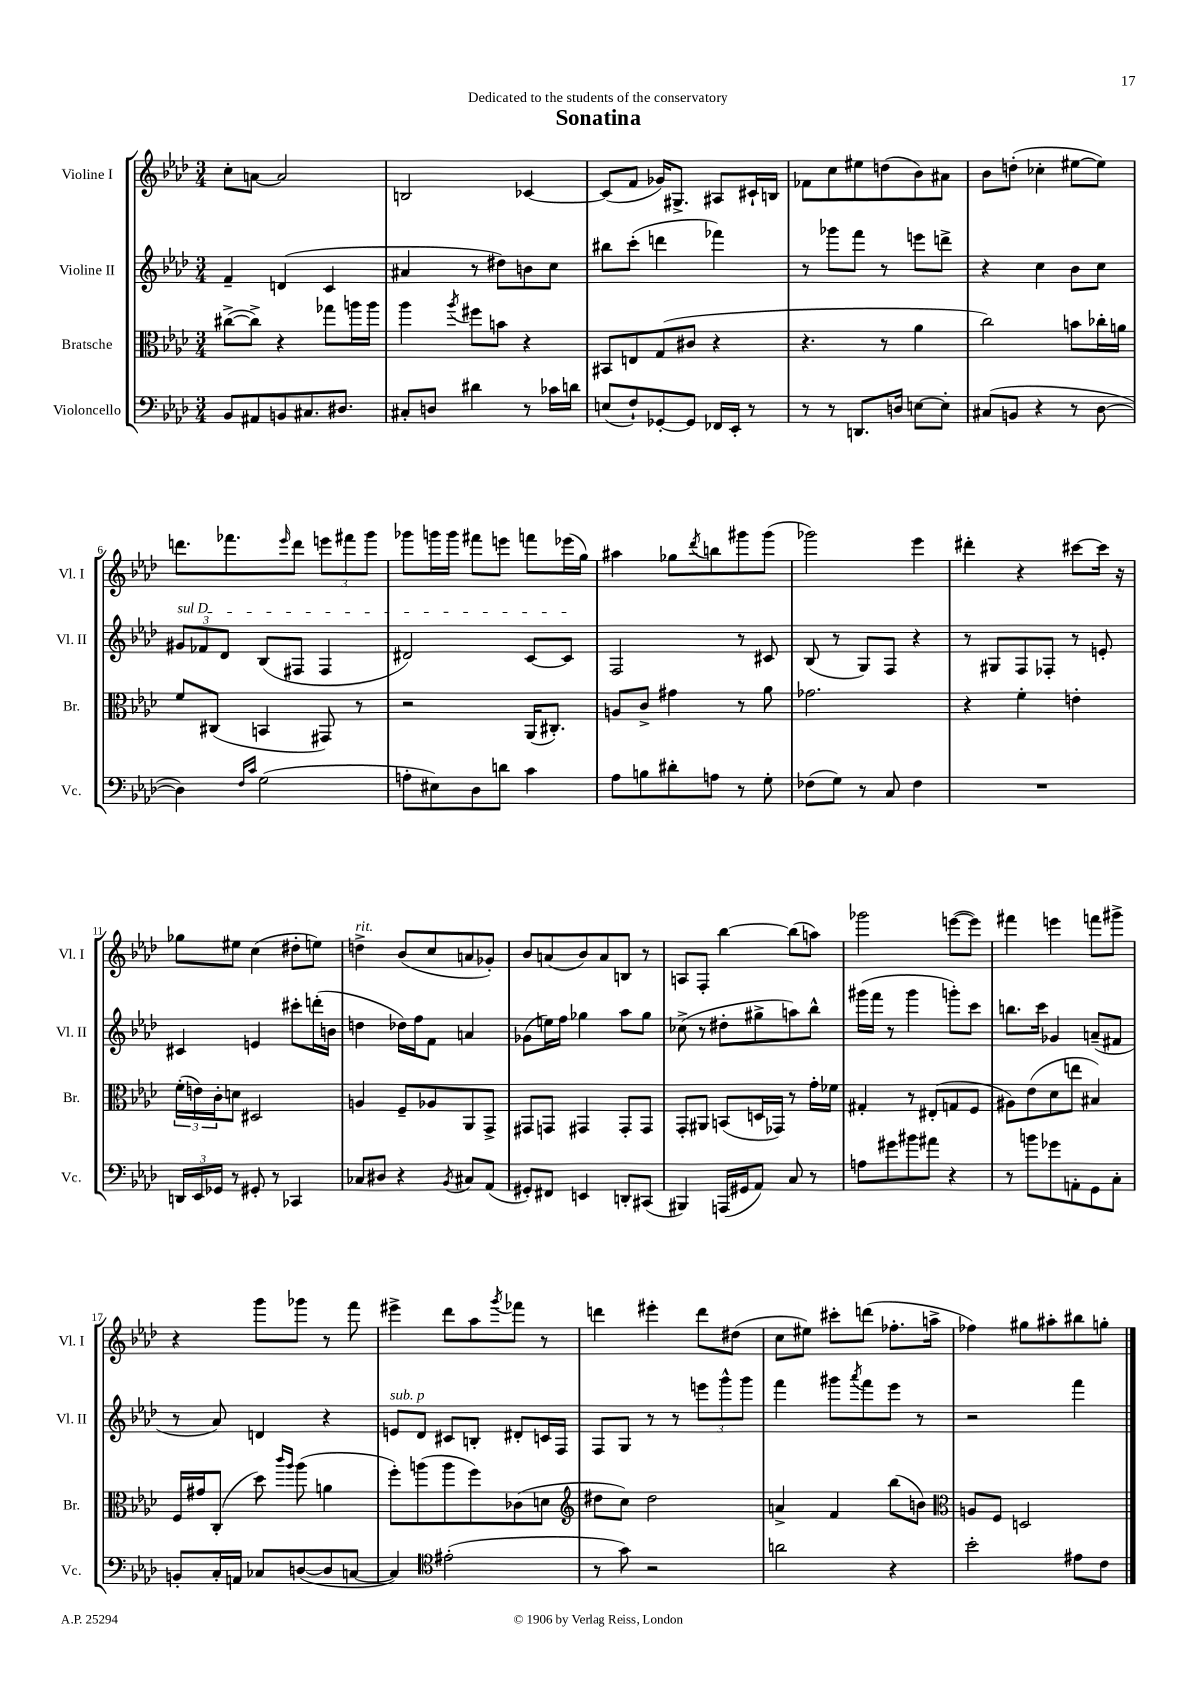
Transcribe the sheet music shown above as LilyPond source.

\header { title = "Sonatina" dedication = "Dedicated to the students of the conservatory" }
<<
\new StaffGroup <<
\new Staff = "s0" \with { instrumentName = "Violine I" shortInstrumentName = "Vl. I" } {
    \clef treble \key aes \major \numericTimeSignature \time 3/4
    c''8-. a'8~ a'2 |
    b2 ces'4~ |
    ces'8( f'8 ges'16) gis8.-> ais8 cis'16-! b16 |
    fes'8 c''8 eis''8 d''8( bes'8) ais'8 |
    bes'8 d''8-.( ces''4-. eis''8~ eis''8) |
    d'''8. fes'''8. \grace { ees'''16 } d'''8 \tuplet 3/2 { e'''8 fis'''8 g'''8 } |
    ges'''8 g'''16 g'''16 fis'''8 e'''8 f'''8 ees'''16( g''16) |
    ais''4 ges''8 \acciaccatura { des'''8 } b''8 gis'''8 gis'''8( |
    ges'''2) ees'''4 |
    dis'''4-. r4 cis'''8~ cis'''16 r16 |
    ges''8 eis''8 c''4( dis''8-. e''8) |
    d''4->^\markup { \italic "rit." } bes'8( c''8 a'8 ges'8-.) |
    bes'8 a'8( bes'8) a'8 b8 r8 |
    a8 f8-. bes''4~ bes''8( a''8) |
    ges'''2 e'''8~( e'''8) |
    fis'''4 e'''4 f'''8 gis'''8-> |
    r4 g'''8 ges'''8 r8 f'''8 |
    eis'''4-> des'''8 aes''8 \acciaccatura { g'''8 } fes'''8 r8 |
    d'''4 eis'''4-. d'''8 dis''8( |
    c''8 eis''8) cis'''8-. d'''8( fes''8.-. a''16-> |
    fes''4) gis''8 ais''8-. bis''8 g''8-. \bar "|." |
}
\new Staff = "s1" \with { instrumentName = "Violine II" shortInstrumentName = "Vl. II" } {
    \clef treble \key aes \major \numericTimeSignature \time 3/4
    f'4-- d'4( c'4 |
    ais'4 r8 dis''8) b'8 c''8 |
    bis''8 c'''8-.( d'''4 fes'''4) |
    r8 ges'''8 f'''8 r8 e'''8 d'''8-> |
    r4 c''4 bes'8 c''8 |
    \tuplet 3/2 { \once \override TextSpanner.bound-details.left.text = \markup { \italic "sul D" } gis'8\startTextSpan fes'8 des'8 } bes8( fis8 fis4 |
    dis'2) c'8~ c'8\stopTextSpan |
    f2 r8 cis'8 |
    bes8( r8 g8) f8 r4 |
    r8 gis8 f8 fes8-. r8 e'8-. |
    cis'4 e'4 cis'''8-. d'''16-.( b'16 |
    d''4 des''16) f''16 f'8 a'4 |
    ges'8( e''16) f''16 ges''4 aes''8 ges''8 |
    ces''8->( r8 dis''8-. gis''8-> a''8) bes''8-^ |
    gis'''16( f'''16 r8 gis'''4 g'''8-.) c'''8 |
    b''8. c'''16 ges'4 a'8--( fis'8 |
    r8 aes'8) d'4 r4 |
    e'8^\markup { \italic "sub. p" } des'8 cis'8 b8-. dis'8-. c'16 f16 |
    f8 g8 r8 r8 \tuplet 3/2 { e'''8 g'''8-^ g'''8 } |
    f'''4 gis'''8 \acciaccatura { aes'''8 } f'''8 ees'''8 r8 |
    r2 f'''4 \bar "|." |
}
\new Staff = "s2" \with { instrumentName = "Bratsche" shortInstrumentName = "Br." } {
    \clef alto \key aes \major \numericTimeSignature \time 3/4
    cis''8~->( cis''8->) r4 ges''8 a''16 a''16 |
    aes''4 \acciaccatura { aes''8 } fis''8 b'8 r4 |
    bis,8 e8 g8( cis'8 r4 |
    r4. r8 aes'4 |
    c''2) b'8 ces''16-. a'16 |
    f'8 cis8( b,4 gis,8) r8 |
    r2 aes,16( cis8.-.) |
    a8 c'8-> gis'4 r8 aes'8 |
    ges'2. |
    r4 f'4-. e'4-. |
    \tuplet 3/2 { f'16-.( e'16) c'16-. } d'8 dis2 |
    a4 f8-- aes8 aes,8 g,8-> |
    gis,8 g,8 gis,4 gis,8-. gis,8 |
    g,8-. ais,8 b,8( d16 ges,16) r8 g'16-. fes'16 |
    gis4-. r8 eis8-.( g8 f8 |
    ais8) ees'8( des'8 e''8 bis4) |
    f16 gis'16 c8-.( des''8) \grace { c'''16 aes''16 } aes''8( a'4 |
    f''8-.) a''8( a''8 f''8) ces'8( d'8 |
    \clef treble dis''8 c''8) dis''2 |
    a'4-> f'4 bes''8( b'8) |
    \clef alto a8 f8 d2 \bar "|." |
}
\new Staff = "s3" \with { instrumentName = "Violoncello" shortInstrumentName = "Vc." } {
    \clef bass \key aes \major \numericTimeSignature \time 3/4
    bes,8 ais,8 b,8 cis8. dis8. |
    cis8-. d8 dis'4 r8 ces'16 d'16 |
    e8( f8-!) ges,8~-. ges,8 fes,16 ees,16-. r8 |
    r8 r8 d,8. d16 e8~ e8-. |
    cis8( b,8 r4 r8 des8~ |
    des4) \grace { f16 c'16 } g2( |
    a8-. eis8) des8 d'8 c'4 |
    aes8 b8 dis'8-. a8 r8 g8-. |
    fes8( g8) r8 c8 fes4 |
    R2. |
    \tuplet 3/2 { d,16 ees,16 ges,16 } r8 gis,8-. r8 ces,4 |
    ces8 dis8 r4 \acciaccatura { bes,8 } cis8 aes,8( |
    gis,8-.) fis,8 e,4 d,8-. cis,8( |
    bis,,4) a,,16( gis,16 aes,8) c8 r8 |
    a8 gis'8 bis'8 ais'8 r4 |
    r8 b'8 ges'8 a,8-. g,8 c8-. |
    b,8-. c16-. a,16 ces8 d8~( d8 c8~ |
    c4) \clef tenor eis'2-.( |
    r8 g'8) r2 |
    a'2 r4 |
    bes'2-. eis'8 c'8 \bar "|." |
}
>>
>>
